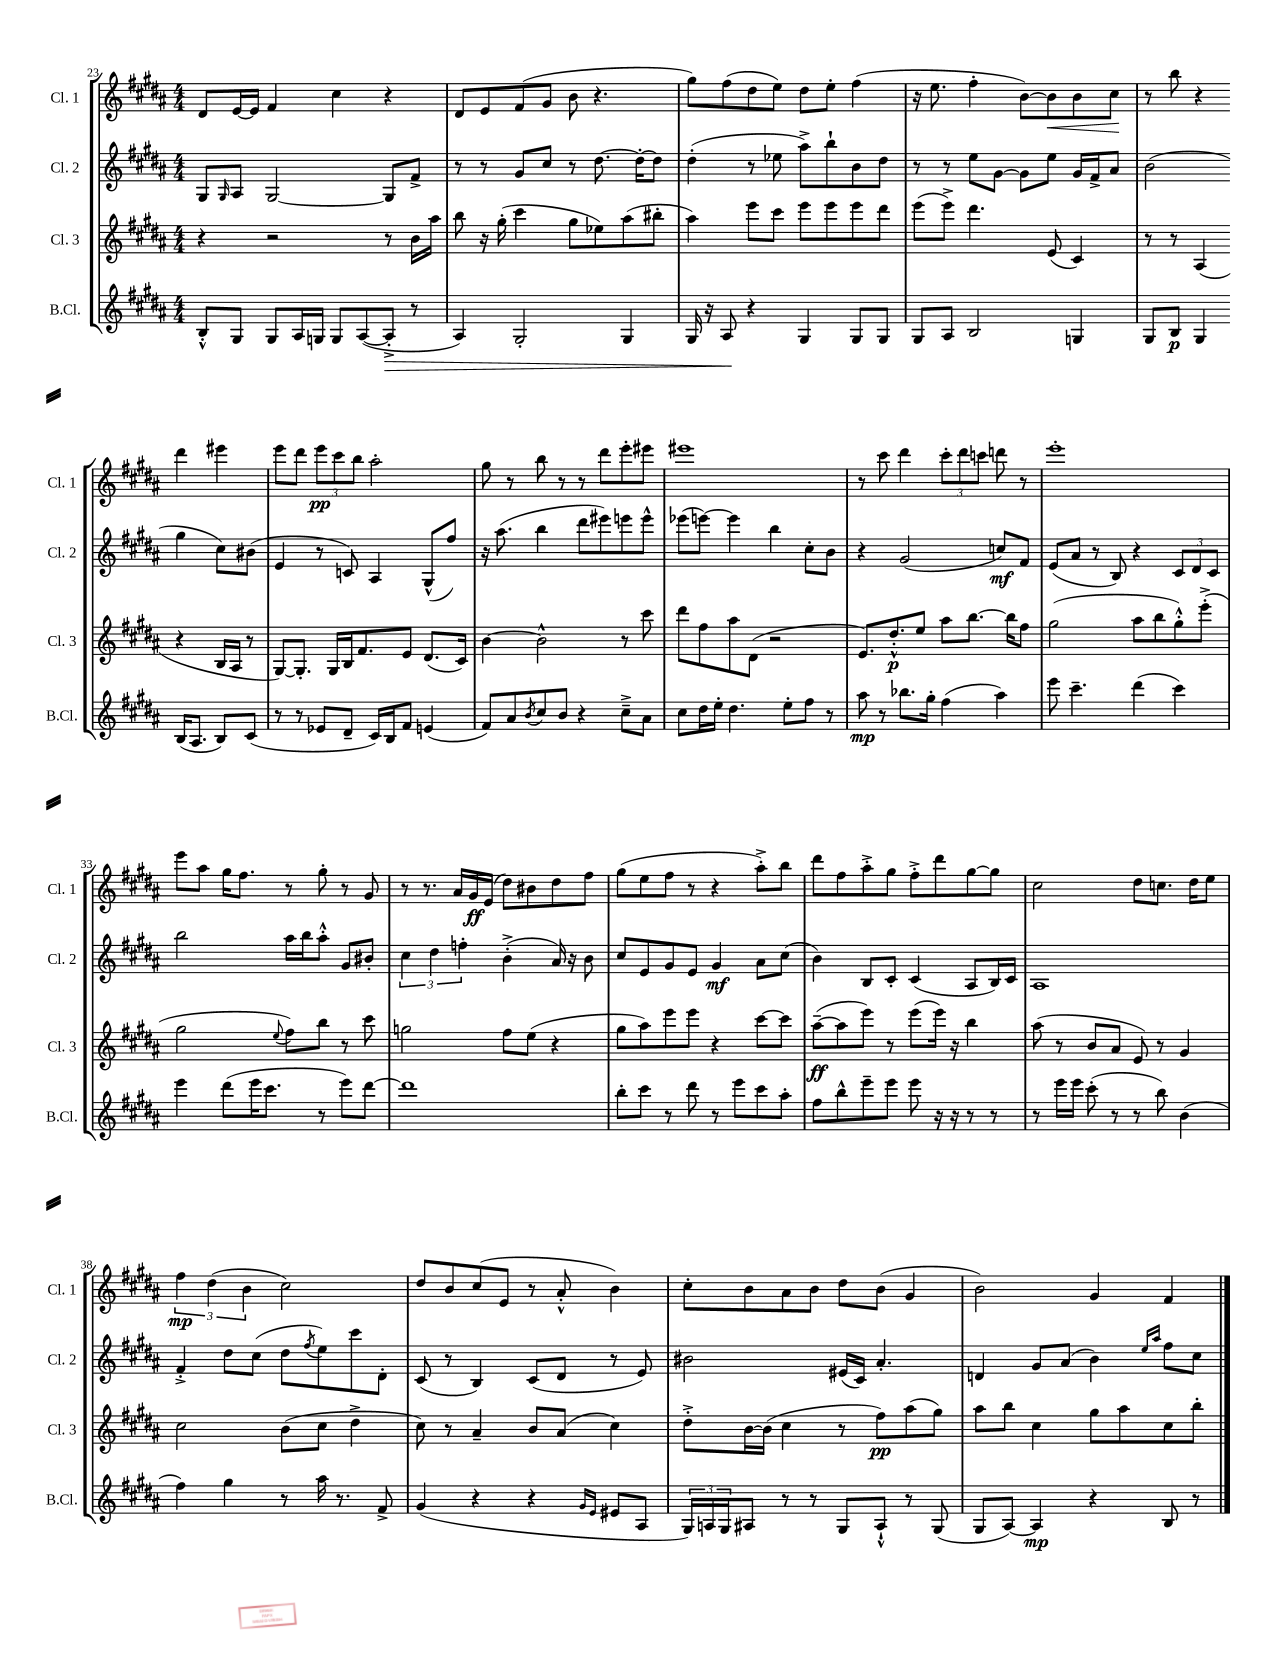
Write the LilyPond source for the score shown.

<<
\new StaffGroup <<
\new Staff = "s0" \with { instrumentName = "Cl. 1" shortInstrumentName = "Cl. 1" } {
    \clef treble \key b \major \numericTimeSignature \time 4/4
    dis'8 e'16~ e'16 fis'4 cis''4 r4 |
    dis'8 e'8 fis'8( gis'8 b'8 r4. |
    gis''8) fis''8( dis''8 e''8) dis''8 e''8-. fis''4( |
    r16 e''8. fis''4-. b'8~) b'8\< b'8 cis''8\! |
    r8 b''8 r4 dis'''4 eis'''4 |
    e'''8 dis'''8 \tuplet 3/2 { e'''8\pp cis'''8 b''8 } ais''2-. |
    gis''8 r8 b''8 r8 r8 dis'''8 e'''8-. eis'''8 |
    eis'''1 |
    r8 cis'''8 dis'''4 \tuplet 3/2 { cis'''8-. dis'''8 c'''8 } d'''8 r8 |
    e'''1-. |
    e'''8 ais''8 gis''16 fis''8. r8 gis''8-. r8 gis'8 |
    r8 r8. ais'16 gis'16\ff e'16( dis''8) bis'8 dis''8 fis''8 |
    gis''8( e''8 fis''8 r8 r4 ais''8-.->) b''8 |
    dis'''8 fis''8 ais''8-.-> gis''8 fis''8-.-> dis'''8 gis''8~ gis''8 |
    cis''2 dis''8 c''8. dis''16 e''8 |
    \tuplet 3/2 { fis''4\mp dis''4( b'4 } cis''2) |
    dis''8 b'8 cis''8( e'8 r8 ais'8-.-^ b'4) |
    cis''8-. b'8 ais'8 b'8 dis''8 b'8( gis'4 |
    b'2) gis'4 fis'4 \bar "|." |
}
\new Staff = "s1" \with { instrumentName = "Cl. 2" shortInstrumentName = "Cl. 2" } {
    \clef treble \key b \major \numericTimeSignature \time 4/4
    gis8 \grace { gis16 } ais8 gis2~ gis8 fis'8-> |
    r8 r8 gis'8 cis''8 r8 dis''8.~ dis''16~-. dis''8 |
    dis''4-.( r8 ees''8 ais''8->) b''8-! b'8 dis''8 |
    r8 r8 e''8 gis'8~ gis'8 e''8 gis'16 fis'16-> ais'8 |
    b'2( gis''4 cis''8) bis'8( |
    e'4 r8 c'8) ais4 gis8-^( fis''8) |
    r16 ais''8.( b''4 dis'''8 eis'''8) e'''8 e'''8-^ |
    ees'''8( e'''8~) e'''4 b''4 cis''8-. b'8 |
    r4 gis'2( c''8\mf) fis'8 |
    e'8( ais'8 r8 b8) r4 \tuplet 3/2 { cis'8 dis'8 cis'8 } |
    b''2 ais''16 b''16 ais''8-.-^ gis'8 bis'8-. |
    \tuplet 3/2 { cis''4 dis''4 f''4-. } b'4-.->( ais'16) r16 b'8 |
    cis''8 e'8 gis'8 e'8 gis'4\mf ais'8 cis''8( |
    b'4) b8 cis'8-. cis'4( ais8 b16) cis'16 |
    ais1 |
    fis'4-.-> dis''8 cis''8( dis''8 \acciaccatura { fis''8 } e''8) cis'''8 dis'8-. |
    cis'8( r8 b4) cis'8( dis'8 r8 e'8) |
    bis'2 eis'16( cis'16) ais'4.-. |
    d'4 gis'8 ais'8( b'4) \grace { e''16 ais''16 } fis''8 cis''8 \bar "|." |
}
\new Staff = "s2" \with { instrumentName = "Cl. 3" shortInstrumentName = "Cl. 3" } {
    \clef treble \key b \major \numericTimeSignature \time 4/4
    r4 r2 r8 b'16 ais''16 |
    b''8 r16 gis''16-.( cis'''4 gis''8 ees''8) ais''8( bis''8-. |
    ais''4) e'''8 cis'''8 e'''8 e'''8 e'''8 dis'''8 |
    e'''8( e'''8->) dis'''4. e'8( cis'4) |
    r8 r8 ais4( r4 b16 ais16 r8 |
    gis8~) gis8.-. gis16 b16 fis'8. e'8 dis'8.( cis'16) |
    b'4~ b'2-^ r8 cis'''8 |
    dis'''8 fis''8 ais''8 dis'8( r2 |
    e'8.) dis''8.-.-^\p e''8 ais''8 b''8.~ b''16 fis''8 |
    gis''2( ais''8 b''8 gis''8-.-^) e'''8-.->( |
    gis''2 \appoggiatura { e''8 } fis''8) b''8 r8 cis'''8 |
    g''2 fis''8 e''8( r4 |
    gis''8 ais''8) e'''8 e'''8 r4 cis'''8~ cis'''8 |
    ais''8~--\ff( ais''8 e'''8) r8 e'''8( e'''16) r16 b''4 |
    ais''8( r8 b'8 ais'8 e'8) r8 gis'4 |
    cis''2 b'8( cis''8 dis''4-> |
    cis''8) r8 ais'4-- b'8 ais'8( cis''4) |
    dis''8-.-> b'16~ b'16( cis''4 r8 fis''8\pp) ais''8( gis''8) |
    ais''8 b''8 cis''4 gis''8 ais''8 cis''8 b''8-. \bar "|." |
}
\new Staff = "s3" \with { instrumentName = "B.Cl." shortInstrumentName = "B.Cl." } {
    \clef treble \key b \major \numericTimeSignature \time 4/4
    b8-.-^ gis8 gis8 ais16 g16 g8 ais8~( ais8-.->\> r8 |
    ais4) gis2-. gis4 |
    gis16 r16 ais8\! r4 gis4 gis8 gis8 |
    gis8 ais8 b2 g4 |
    gis8 b8\p gis4 b16( ais8. b8) cis'8( |
    r8 r8 ees'8 dis'8-- cis'16) b16 fis'8 e'4( |
    fis'8) ais'8 \acciaccatura { b'8 } cis''8 b'8 r4 cis''8---> ais'8 |
    cis''8 dis''16 e''16-. dis''4. e''8-. fis''8 r8 |
    ais''8\mp r8 bes''8. gis''16-. fis''4( ais''4) |
    e'''8 cis'''4.-- dis'''4( cis'''4) |
    e'''4 dis'''8( e'''16 cis'''8. r8 e'''8) dis'''8~ |
    dis'''1 |
    b''8-. cis'''8 r8 dis'''8 r8 e'''8 cis'''8 ais''8-. |
    fis''8 b''8-^ e'''8-- e'''8 e'''8 r16 r16 r8 r8 |
    r8 e'''16 e'''16 cis'''8-.( r8 r8 b''8) b'4( |
    fis''4) gis''4 r8 ais''16 r8. fis'8-> |
    gis'4( r4 r4 \grace { gis'16 e'16 } eis'8 ais8 |
    \tuplet 3/2 { gis16) a16 gis16 } ais8 r8 r8 gis8 ais8-!-^ r8 gis8( |
    gis8 ais8~) ais4\mp r4 b8 r8 \bar "|." |
}
>>
>>
\layout { \context { \Score currentBarNumber = #23 } }
